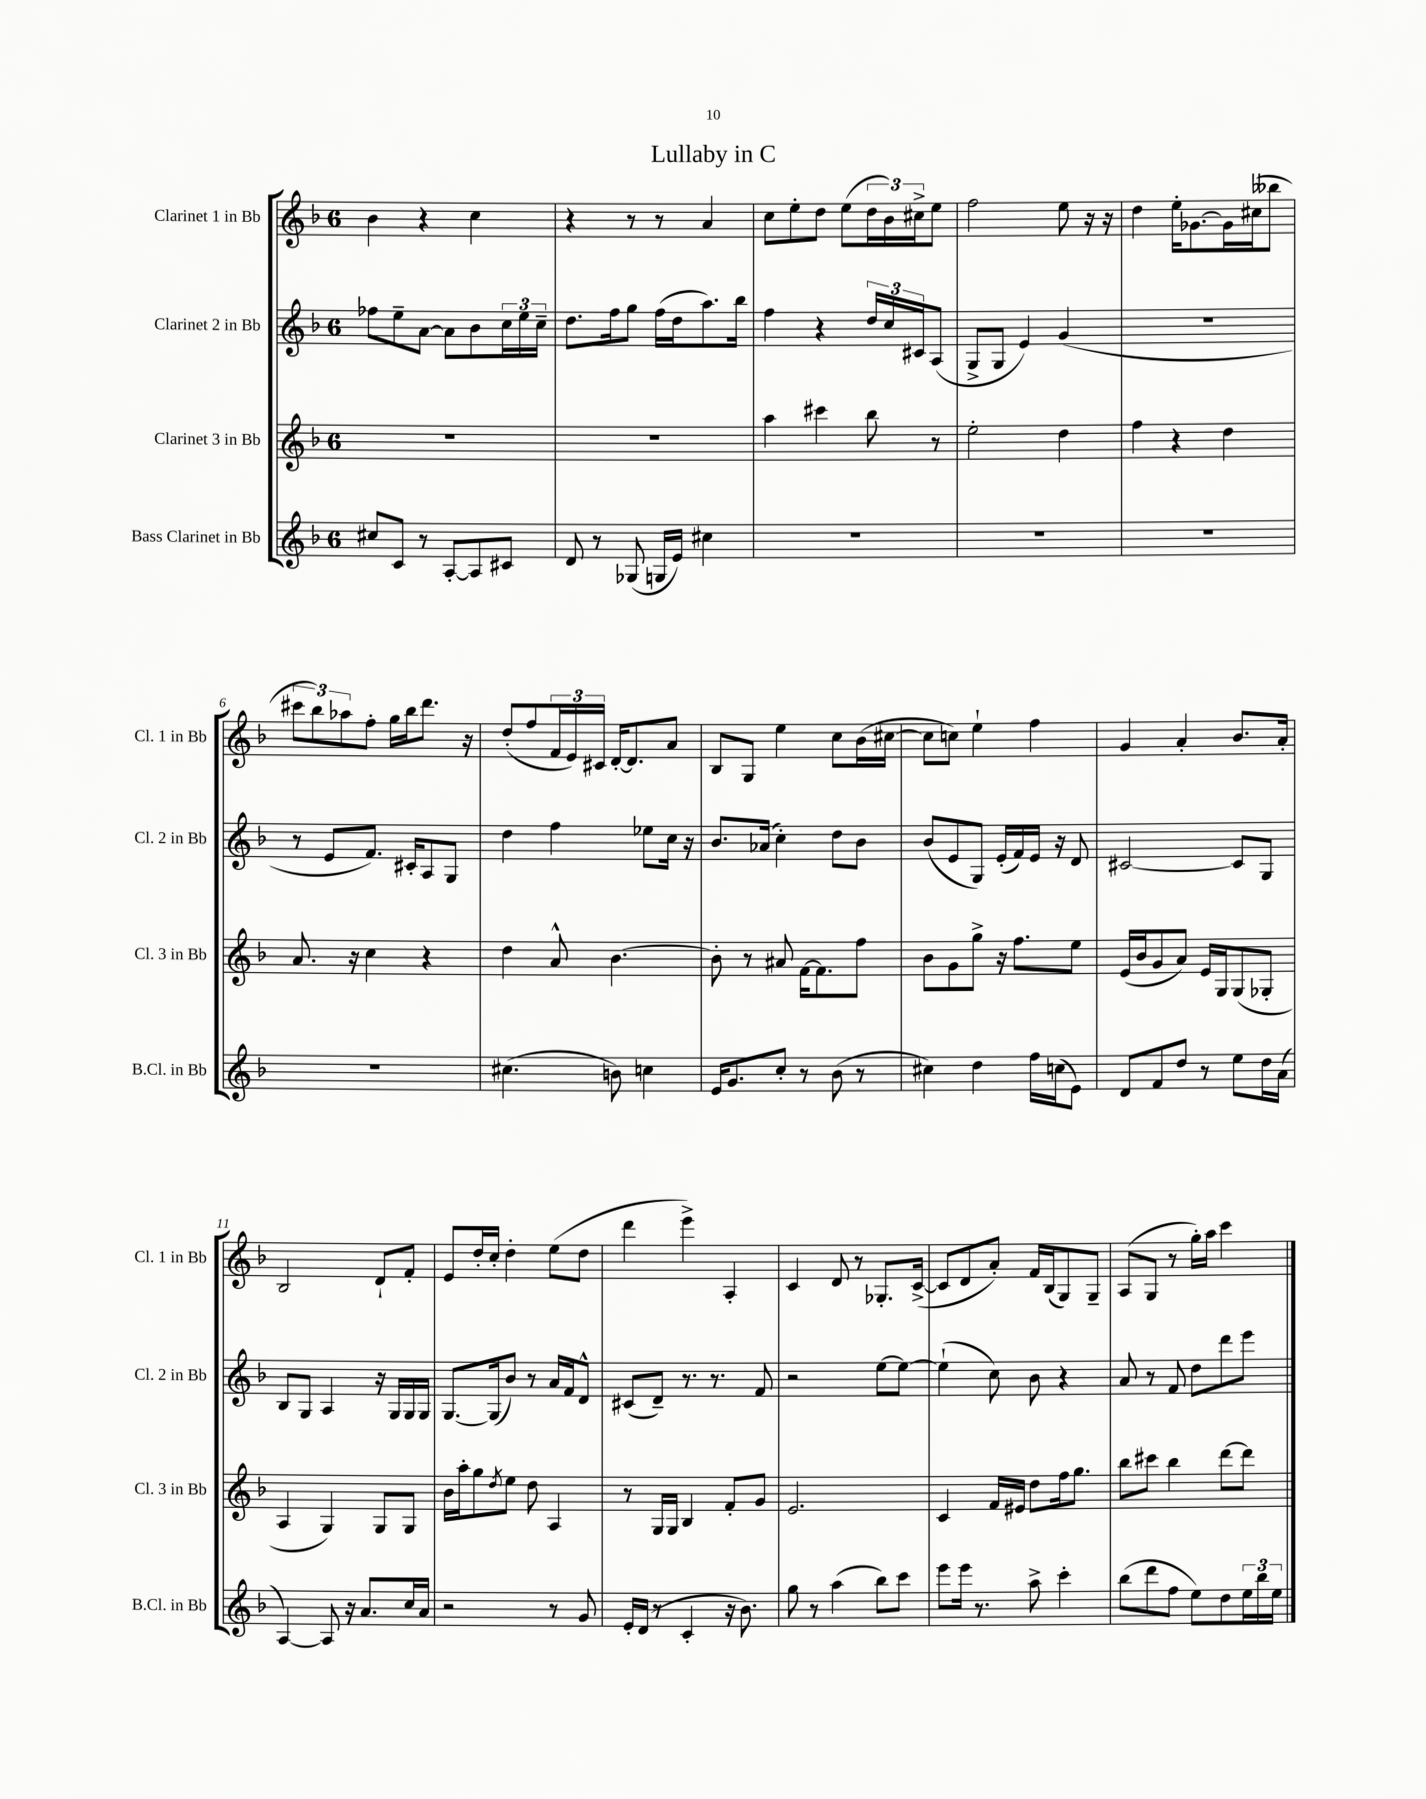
\header { title = "Lullaby in C" }
<<
\new StaffGroup <<
\new Staff = "s0" \with { instrumentName = "Clarinet 1 in Bb" shortInstrumentName = "Cl. 1 in Bb" } {
    \clef treble \key f \major \once \override Staff.TimeSignature.style = #'single-digit \time 6/8
    bes'4 r4 c''4 |
    r4 r8 r8 a'4 |
    c''8 e''8-. d''8 e''8( \tuplet 3/2 { d''16 bes'16) cis''16-> } e''8 |
    f''2 e''8 r16 r16 |
    d''4 e''16-. ges'8.~ ges'16 cis''16( beses''8 |
    \tuplet 3/2 { cis'''8 bes''8) aes''8 } f''8-. g''16 bes''16 d'''8. r16 |
    d''8-.( f''8 \tuplet 3/2 { f'16 e'16) cis'16 } d'16~-. d'8. a'8 |
    bes8 g8 e''4 c''8 bes'16( cis''16~ |
    cis''8 c''8) e''4-! f''4 |
    g'4 a'4-. bes'8. a'16-. |
    bes2 d'8-! f'8-. |
    e'8 d''16-. c''16-. d''4-. e''8( d''8 |
    d'''4 e'''4->) a4-. |
    c'4 d'8 r8 ges8.-. c'16~->( |
    c'8 d'8 a'8-.) f'16 bes16( g8) g8-- |
    a8( g8 r8 g''16-.) a''16 c'''4 \bar "|." |
}
\new Staff = "s1" \with { instrumentName = "Clarinet 2 in Bb" shortInstrumentName = "Cl. 2 in Bb" } {
    \clef treble \key f \major \once \override Staff.TimeSignature.style = #'single-digit \time 6/8
    fes''8 e''8-- a'8~ a'8 bes'8 \tuplet 3/2 { c''16 e''16 c''16-- } |
    d''8. f''16 g''8 f''16( d''16 a''8.) bes''16 |
    f''4 r4 \tuplet 3/2 { d''16 c''16 cis'16 } a8( |
    g8-> g8 e'4) g'4( |
    R2. |
    r8 e'8 f'8.) cis'16-. a8 g8 |
    d''4 f''4 ees''8 c''16 r16 |
    bes'8. aes'16( c''4-.) d''8 bes'8 |
    bes'8( e'8 g8) e'16-.( f'16) e'16 r16 d'8 |
    cis'2~ cis'8 g8 |
    bes8 g8 a4 r16 g16 g16 g16 |
    g8.~ g16( bes'8) r8 a'16 f'16 d'8-^ |
    cis'8( d'8--) r8. r8. f'8 |
    r2 e''8~ e''8~ |
    e''4-!( c''8) bes'8 r4 |
    a'8 r8 f'8 d''8 d'''8 e'''8 \bar "|." |
}
\new Staff = "s2" \with { instrumentName = "Clarinet 3 in Bb" shortInstrumentName = "Cl. 3 in Bb" } {
    \clef treble \key f \major \once \override Staff.TimeSignature.style = #'single-digit \time 6/8
    R2. |
    R2. |
    a''4 cis'''4 bes''8 r8 |
    e''2-. d''4 |
    f''4 r4 d''4 |
    a'8. r16 c''4 r4 |
    d''4 a'8-^ bes'4.~ |
    bes'8-. r8 ais'8 f'16~ f'8. f''8 |
    bes'8 g'8 g''8-> r16 f''8. e''8 |
    e'16( bes'16 g'8 a'8) e'16 g16 g8( ges8-. |
    a4 g4) g8 g8 |
    bes'16 a''16-. g''8 \acciaccatura { d''8 } e''8 d''8 a4 |
    r8 g16 g16 bes4 f'8-. g'8 |
    e'2. |
    c'4 f'16 eis'16 d''8 f''16 g''8. |
    bes''8 cis'''8 bes''4 d'''8~ d'''8 \bar "|." |
}
\new Staff = "s3" \with { instrumentName = "Bass Clarinet in Bb" shortInstrumentName = "B.Cl. in Bb" } {
    \clef treble \key f \major \once \override Staff.TimeSignature.style = #'single-digit \time 6/8
    cis''8 c'8 r8 a8~-. a8 cis'8 |
    d'8 r8 ges8( g16 e'16) cis''4 |
    R2. |
    R2. |
    R2. |
    R2. |
    cis''4.( b'8) c''4 |
    e'16 g'8. c''8-. r8 bes'8( r8 |
    cis''4) d''4 f''16 c''16( e'8) |
    d'8 f'8 d''8 r8 e''8 d''16 a'16( |
    a4~) a8 r16 a'8. c''16 a'16 |
    r2 r8 g'8 |
    e'16-. d'16( r8 c'4-. r16 bes'8.) |
    g''8 r8 a''4( bes''8) c'''8 |
    e'''8 e'''16 r8. a''8-> c'''4-. |
    bes''8( d'''8 f''8 e''8) d''8 \tuplet 3/2 { e''16 bes''16 e''16 } \bar "|." |
}
>>
>>
